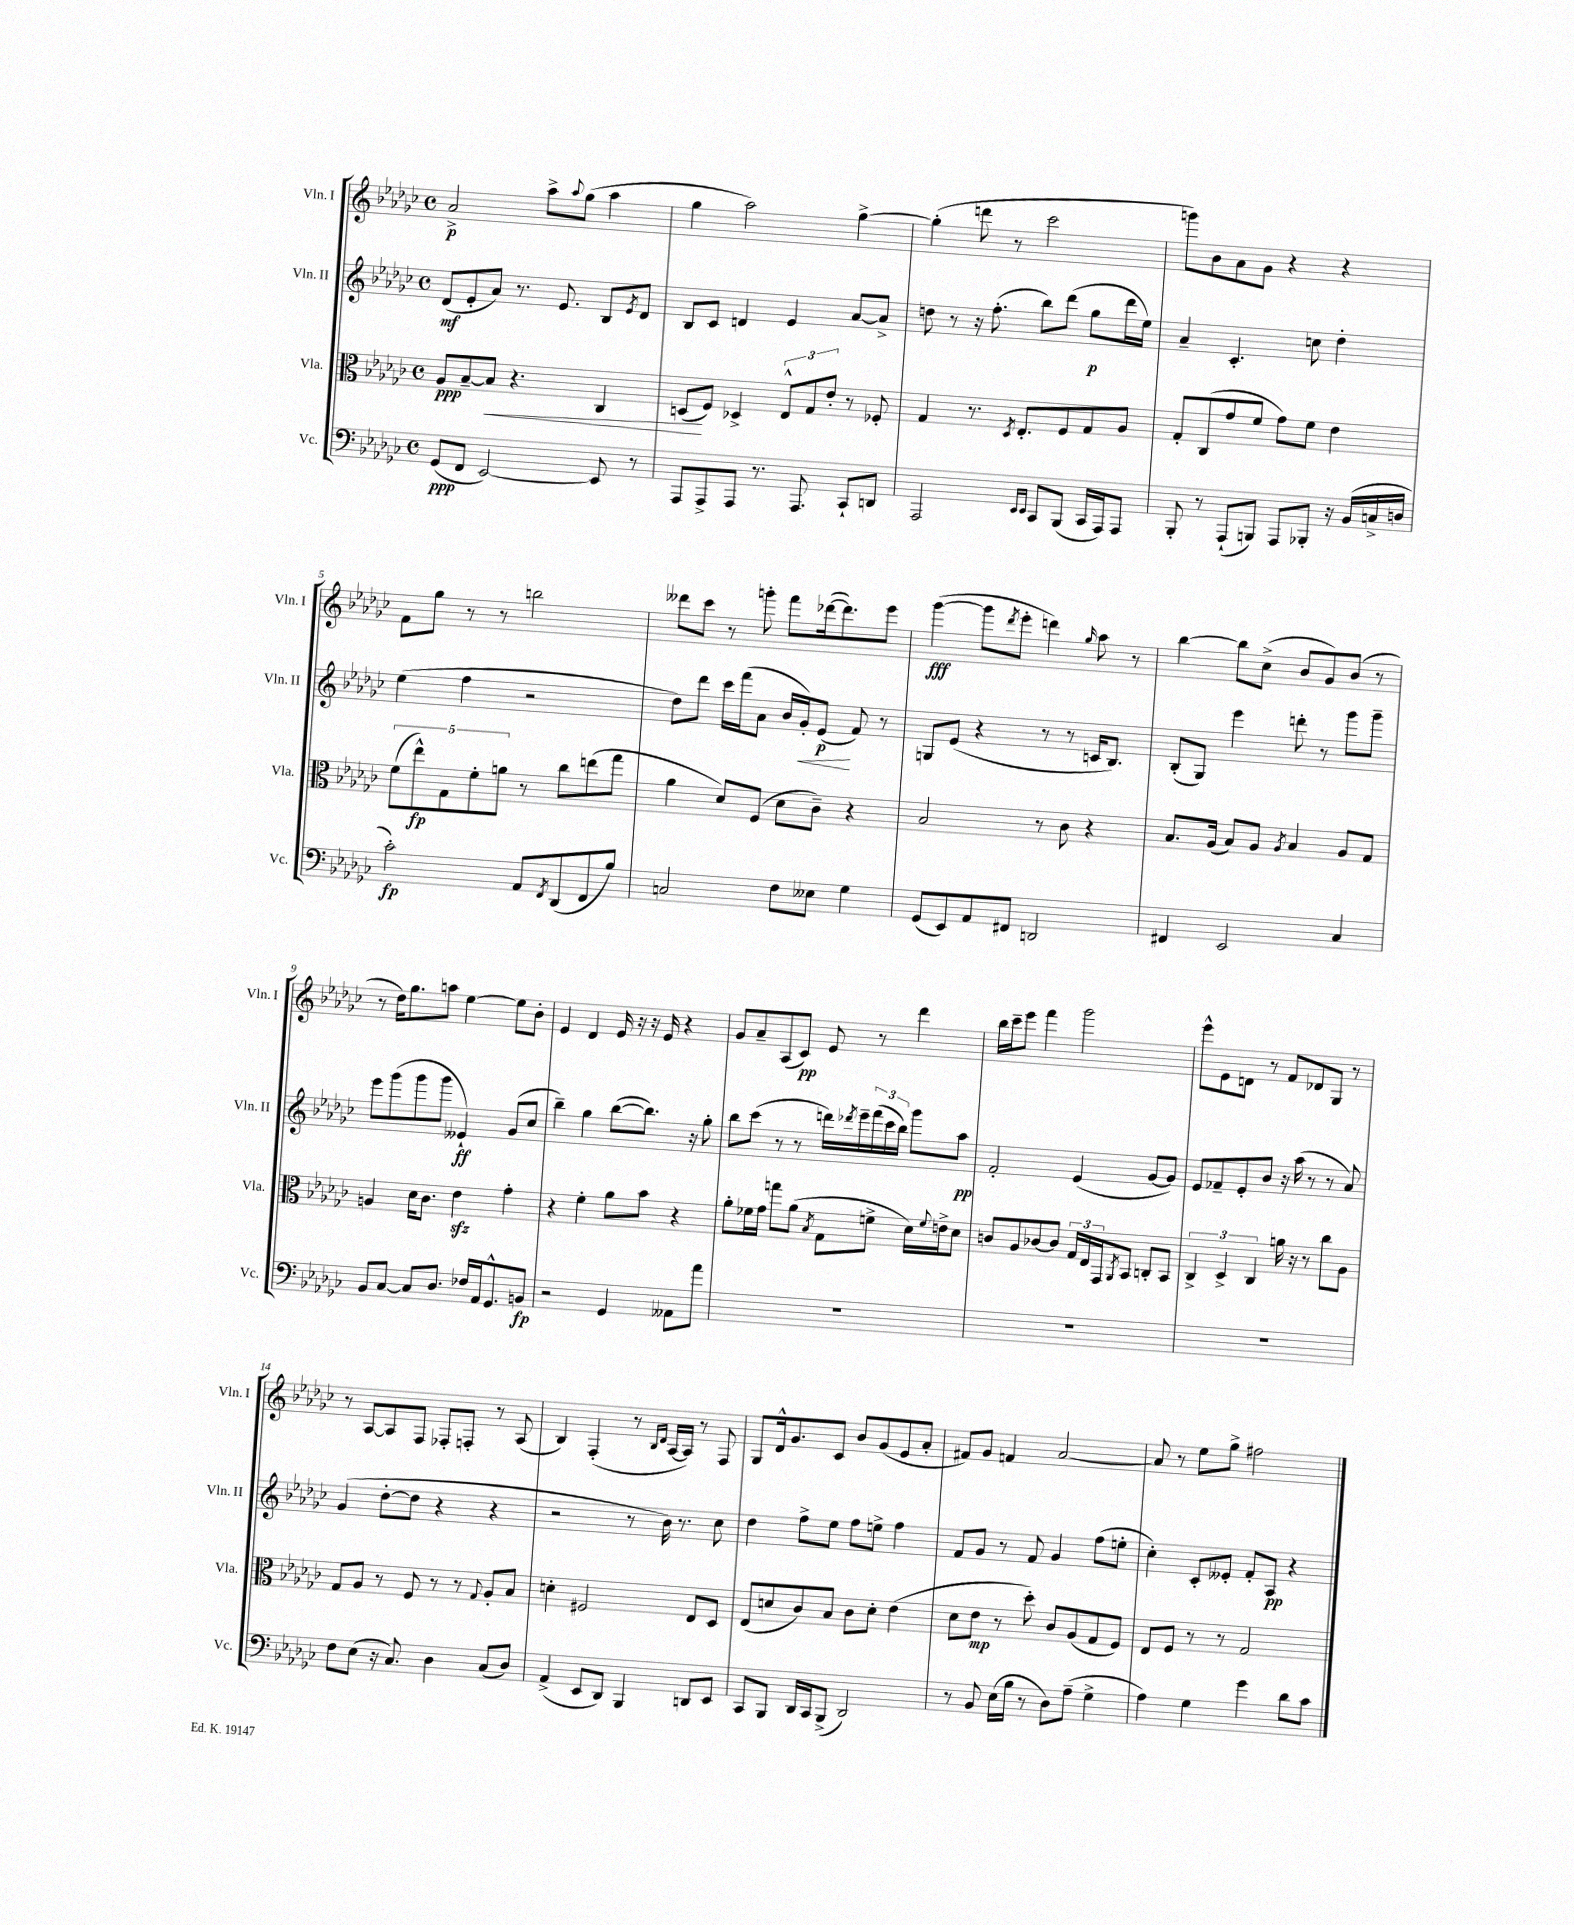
<<
\new StaffGroup <<
\new Staff = "s0" \with { instrumentName = "Vln. I" shortInstrumentName = "Vln. I" } {
    \clef treble \key ges \major \defaultTimeSignature \time 4/4
    aes'2->\p aes''8-> \appoggiatura { aes''8 } ges''8( aes''4 |
    ges''4 aes''2) ges''4~-> |
    ges''4-.( d'''8 r8 ces'''2 |
    g'''8) bes'8 aes'8 ges'8 r4 r4 |
    f'8 ges''8 r8 r8 b''2 |
    deses'''8 ces'''8 r8 g'''8-. f'''8 des'''16~( des'''8.) ees'''8 |
    ges'''4~\fff( ges'''8 \acciaccatura { des'''8 } ees'''8-. d'''4) \grace { ges''16 } aes''8 r8 |
    bes''4~ bes''8 ces''8->( bes'8 ges'8) bes'8( r8 |
    r8 des''16) ges''8. a''8 ees''4~ ees''8 bes'8-. |
    ees'4 des'4 ees'16 r16 r16 ees'16 r4 |
    ges'8 aes'8-- aes8( ces'8\pp) ees'8 r8 des'''4 |
    bes''16 ces'''16-- ees'''8 f'''4 ges'''2 |
    ees'''8-^ ees'8 d'8 r8 f'8 des'8 ges8 r8 |
    r8 aes8~ aes8 f8 fes8-. f8-. r8 aes8( |
    bes4) f4-.( r8 \grace { bes16 des'16 } aes16~ aes16) r8 f8 |
    ges8 des'16-^ ges'8. ces'8 bes'8 ges'8( ees'8 aes'8-. |
    fis'8) ges'8 f'4 aes'2~ |
    aes'8 r8 ees''8 ges''8-> fis''2 \bar "|." |
}
\new Staff = "s1" \with { instrumentName = "Vln. II" shortInstrumentName = "Vln. II" } {
    \clef treble \key ges \major \defaultTimeSignature \time 4/4
    des'8\mf( ees'8-. aes'8) r8. ees'8. bes8 \acciaccatura { ees'8 } des'8 |
    bes8 ces'8 d'4 ees'4 aes'8~ aes'8-> |
    d''8 r8 r16 f''8.-.( bes''8) des'''8( ges''8\p des'''16 ees''16) |
    aes'4-- ces'4.-. c''8 des''4-. |
    ees''4( f''4 r2 |
    des''8) des'''8 ces'''16 f'''16( aes'8 bes'16 ges'16-.\<) ees'8\p\!( f'8) r8 |
    g8 ees'8( r4 r8 r8 c'16 bes8.) |
    bes8-.( ges8) ees'''4 d'''8-. r8 ges'''8 ges'''8-- |
    ees'''8 ges'''8( ges'''8 ges'''8 eeses'4-!\ff) ges'8( ces''8 |
    bes''4--) ges''4 bes''8~( bes''8.) r16 ges''8-. |
    bes''8 ces'''8( r8 r8 d'''16) \acciaccatura { des'''8 } ees'''16-- \tuplet 3/2 { f'''16( ces'''16 bes''16) } ges'''8 aes''8\pp |
    f'2-. ees'4( ges'8~ ges'8) |
    ees'8 fes'8-- ees'8-. bes'8 r16 aes''16( r8 r8 aes'8) |
    ges'4( des''8~-. des''8 r4 r4 |
    r2 r8 bes'16) r8. ces''8 |
    des''4 f''8-> ees''8 f''8 e''8-> f''4 |
    f'8 ges'8 r8 f'8 ges'4 f''8( e''8-. |
    ces''4-.) ces'8-. eeses'8-. f'8-. aes8\pp r4 \bar "|." |
}
\new Staff = "s2" \with { instrumentName = "Vla." shortInstrumentName = "Vla." } {
    \clef alto \key ges \major \defaultTimeSignature \time 4/4
    aes8\ppp bes8~-- bes8\< r4. ces4 |
    d8\!( f8) des4-> \tuplet 3/2 { ees8-^ ges8 ees'8-. } r8 fes8-. |
    ges4 r8. \acciaccatura { des8 } ees8.-. f8 ges8 aes8 |
    ges8-. ces8( ges'8 f'8 ges'8) f'8 ees'4 |
    \tuplet 5/4 { f'8( ees''8-^\fp) ges8 f'8-. a'8 } r8 ces''8 e''8( ges''8 |
    aes'4 des'8) f8( des'8 ces'8--) r4 |
    bes2 r8 ces'8 r4 |
    bes8. aes16( bes8) aes8 \acciaccatura { aes8 } bes4 aes8 ges8 |
    a4 des'16 ces'8. ees'4\sfz ges'4-. |
    r4 f'4-. aes'8 bes'8 r4 |
    aes'8-. fes'16 ges'16 g''8 aes'8( \acciaccatura { bes8 } ges8 f'8-> des'16) \appoggiatura { f'8 } e'16-> des'8 |
    c'8 aes8 ces'8~ ces'8 \tuplet 3/2 { ges16 ees16 ges,16 } \acciaccatura { aes,8 } bes,8 c8-. bes,8 |
    \tuplet 3/2 { ces4-> des4-> ces4 } a'16 r16 r8 ces''8 aes8 |
    ges8 aes8 r8 f8 r8 r8 \appoggiatura { ges8 } aes8-. bes8 |
    d'4-. fis2 ees8 des8 |
    ees8( d'8 ces'8) bes8 ces'8 d'8-. ees'4( |
    des'8 ees'8\mp r8 des''8-.) ces'8 aes8( ges8 f8) |
    ees8 f8 r8 r8 ges2 \bar "|." |
}
\new Staff = "s3" \with { instrumentName = "Vc." shortInstrumentName = "Vc." } {
    \clef bass \key ges \major \defaultTimeSignature \time 4/4
    ges,8\ppp( f,8 ees,2~) ees,8 r8 |
    aes,,8 aes,,8-> aes,,8 r8. aes,,8. ces,8-! d,8 |
    aes,,2 \grace { ees,16 ees,16 } ces,8 bes,,8( ces,16 aes,,16) aes,,8 |
    bes,,8-. r8 aes,,8-!( b,,8) aes,,8 bes,,8-. r16 bes,16( c16-> d16 |
    ces'2-.\fp) aes,8 \acciaccatura { f,8 } des,8( f,8 bes8) |
    c2 f8 eeses8 ges4 |
    ges,8( ees,8) aes,8 fis,8 d,2 |
    fis,4 ees,2 ces4 |
    bes,8 ces8~ ces8 des8. fes16 aes,16 ges,8.-^ b,8\fp |
    r2 ges,4 aeses,8 aes'8 |
    R1 |
    R1 |
    R1 |
    f8 ees8( r16 ces8.) des4 ces8( des8) |
    aes,4->( ees,8 des,8) bes,,4 d,8 ees,8 |
    ces,8 bes,,8 des,16 ces,16 bes,,8->( des,2) |
    r8 bes,8 ees16( bes16 r8 des8) aes8--( ges4-> |
    aes4) ges4 ges'4 des'8 ces'8 \bar "|." |
}
>>
>>
